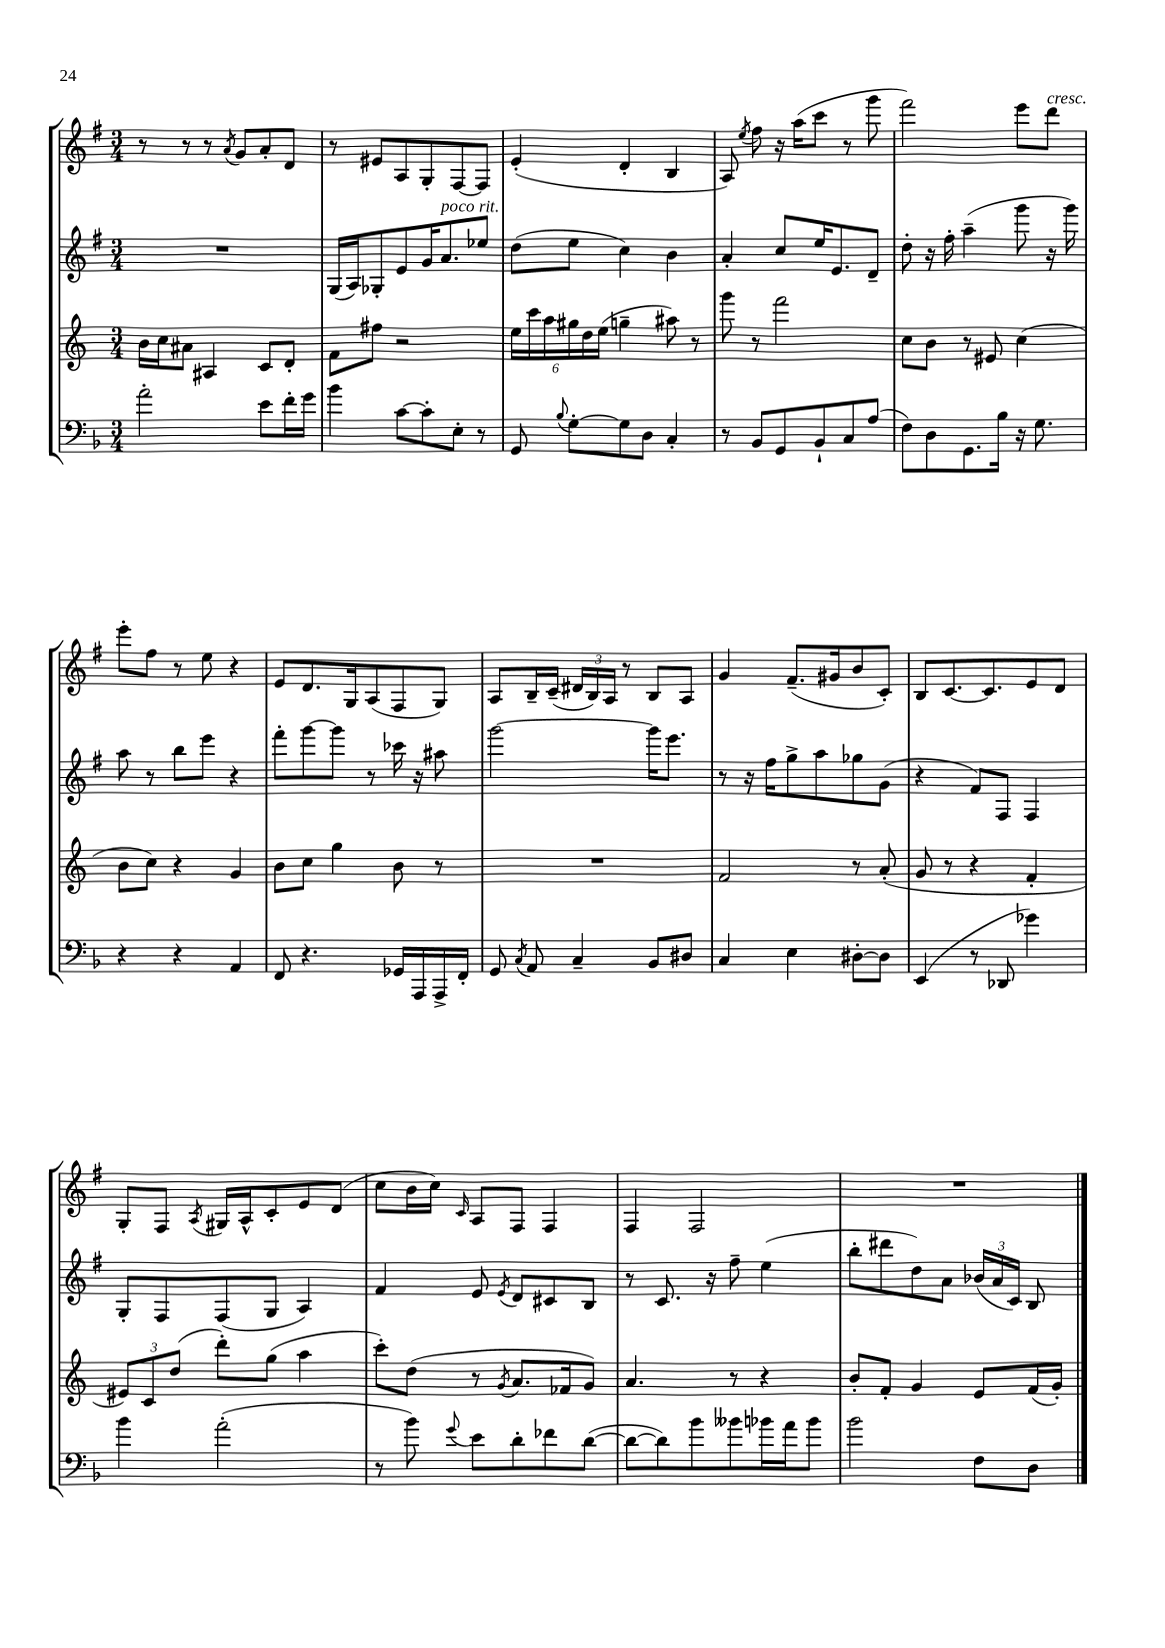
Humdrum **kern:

**kern	**kern	**kern	**kern
*staff4	*staff3	*staff2	*staff1
*clefF4	*clefG2	*clefG2	*clefG2
*k[b-]	*k[]	*k[f#]	*k[f#]
*M3/4	*M3/4	*M3/4	*M3/4
2a'	16b	2.r	8r
.	16cc	.	.
.	8a#	.	8r
.	4A#	.	8r
.	.	.	8qa
.	.	.	8g
8e	8c	.	8a'
16f'	8d'	.	8d
16g	.	.	.
=	=	=	=
4b-	8f	(16G	8r
.	.	16A)	.
.	8ff#	8G-'	8e#
[8c	2r	8e	8A
8c']	.	16g	8G'
.	.	8.a	.
8E'	.	.	[8F#
8r	.	8ee-	8F#]
=	=	=	=
8GG	24ee	(8dd	(4e'
.	24ccc	.	.
.	24aa	.	.
8qqB-	.	.	.
[8G'	24gg#	8ee	.
.	24dd	.	.
.	(24ee	.	.
8G]	4gg~	4cc)	4d'
8D	.	.	.
4C'	8aa#)	4b	4B
.	8r	.	.
=	=	=	=
8r	8ggg	4a'	8A)
.	.	.	8qee
8BB-	8r	.	8ff#
8GG	2fff	8cc	16r
.	.	.	(16aa
8BB-`	.	16ee	8ccc
.	.	8.e	.
8C	.	.	8r
(8A	.	8d~	8ggg
=	=	=	=
8F)	8cc	8dd'	2fff#)
8D	8b	16r	.
.	.	16ff#'	.
8.GG	8r	(4aa~	.
.	8e#	.	.
16B-	.	.	.
16r	(4cc	8ggg	8eee
8.G	.	.	.
.	.	16r	8ddd
.	.	16ggg)	.
=	=	=	=
4r	8b	8aa	8eee'
.	8cc)	8r	8ff#
4r	4r	8bb	8r
.	.	8eee	8ee
4AA	4g	4r	4r
=	=	=	=
8FF	8b	8fff#'	8e
4.r	8cc	[8ggg	8.d
.	4gg	8ggg]	.
.	.	.	16G
.	.	8r	(8A
16GG-	8b	16ccc-	8F#
16AAA	.	16r	.
16AAA^	8r	8aa#	8G)
16FF'	.	.	.
=	=	=	=
8GG	2.r	[2ggg	8A
8qC	.	.	.
8AA	.	.	16B~
.	.	.	(16c~
4C~	.	.	24d#
.	.	.	24B)
.	.	.	24A
.	.	.	8r
8BB-	.	16ggg]	8B
.	.	8.eee	.
8D#	.	.	8A
=	=	=	=
4C	2f	8r	4g
.	.	16r	.
.	.	16ff#	.
4E	.	8gg^	(8.f#~
.	.	8aa	.
.	.	.	16g#
[8D#'	8r	8gg-	8b
8D#]	(8a'	(8g	8c')
=	=	=	=
(4EE	8g	4r	8B
.	8r	.	[8.c
8r	4r	8f#)	.
.	.	.	8.c]
8DD-	.	8F#	.
4g-)	4f'	4F#	8e
.	.	.	8d
=	=	=	=
4b-	12e#)	8G'	8G'
.	12c	.	.
.	.	8F#	8F#
.	(12dd	.	.
.	.	.	8qA
(2a'	8ddd')	(8F#	16G#
.	.	.	16A^^
.	(8gg	8G	8c'
.	4aa	4A)	8e
.	.	.	(8d
=	=	=	=
8r	8ccc')	4f#	8cc
8b-)	(8dd	.	16b
.	.	.	16cc)
8qqg	.	.	16qqc
8e	8r	8e	8A
.	8qg	8qe	.
8d'	8.a	8d	8F#
8f-	.	8c#	4F#
.	16f-	.	.
([8d	8g)	8B	.
=	=	=	=
8d_	4.a	8r	4F#
8d])	.	8.c	.
8b-	.	.	2F#
.	.	16r	.
8b--	8r	8ff#~	.
16b-	4r	(4ee	.
16a	.	.	.
8b-	.	.	.
=	=	=	=
2b-	8b'	8bb'	2.r
.	8f'	8ddd#	.
.	4g	8dd)	.
.	.	8a	.
8F	8e	(24b-	.
.	.	24a	.
.	.	24c)	.
8D	(16f	8B	.
.	16g')	.	.
==	==	==	==
*-	*-	*-	*-
